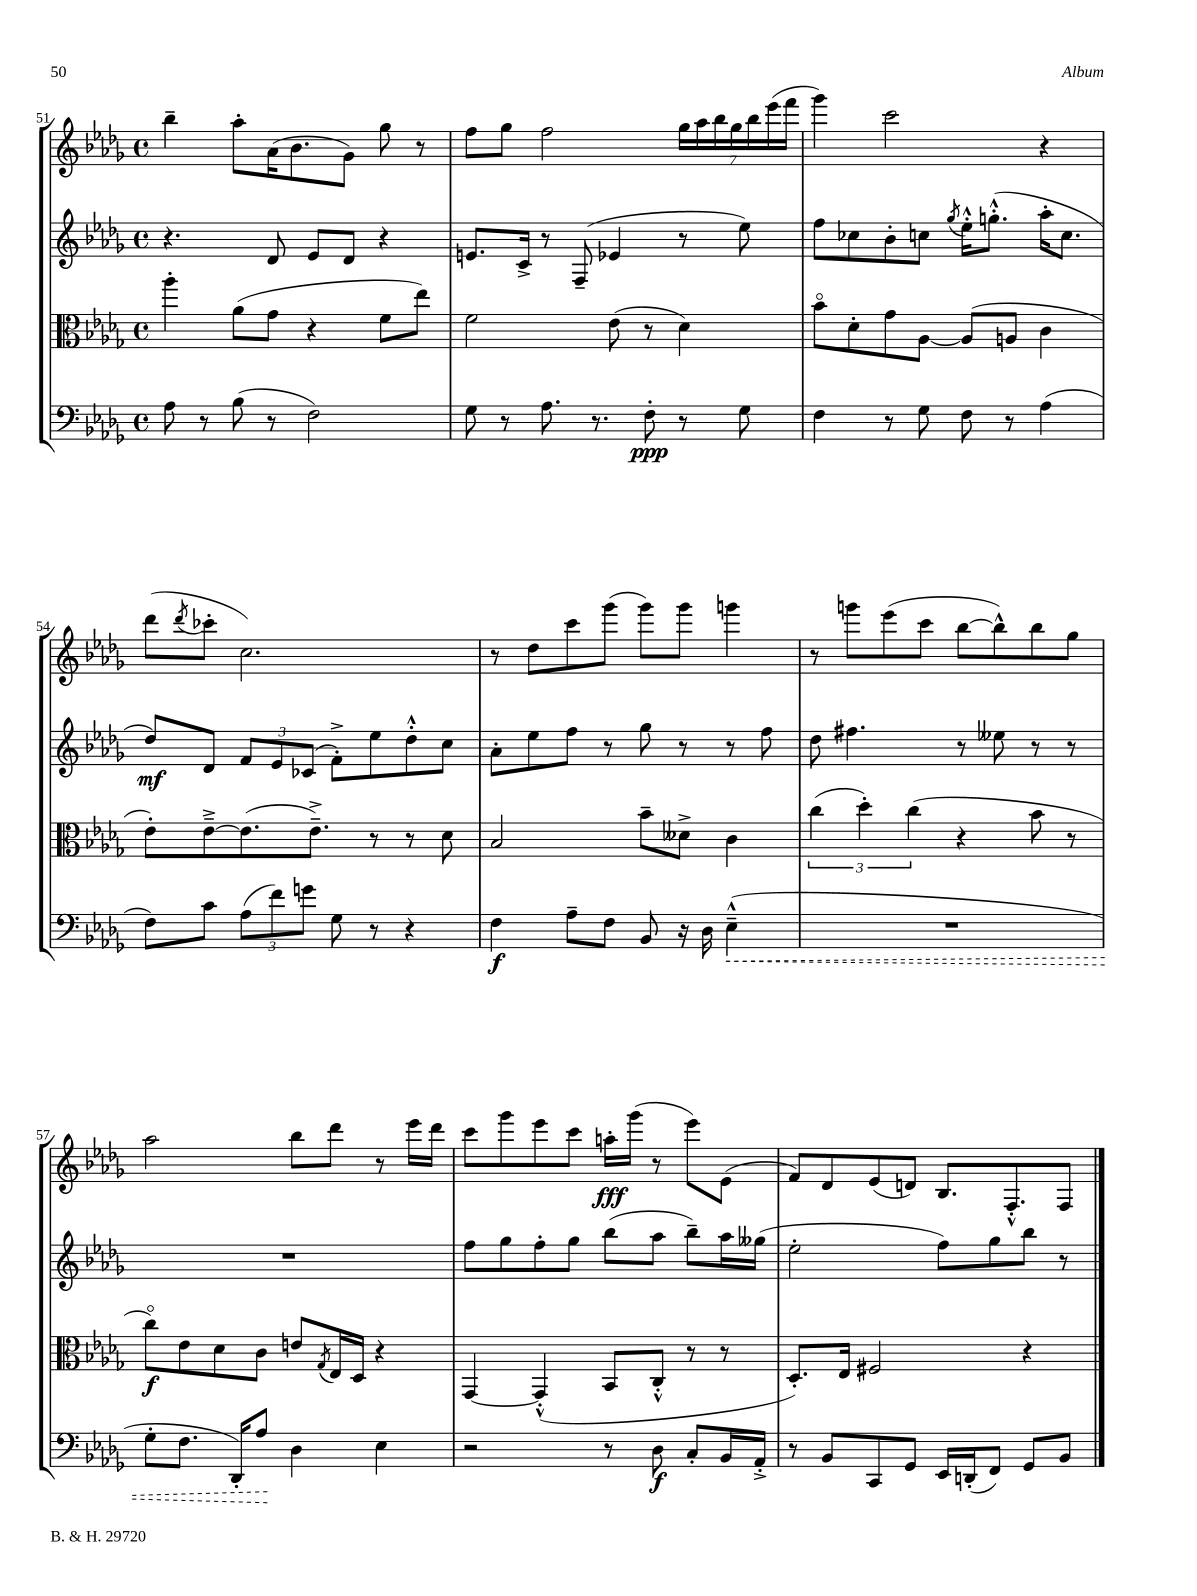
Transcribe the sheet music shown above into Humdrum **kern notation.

**kern	**kern	**kern	**kern
*staff4	*staff3	*staff2	*staff1
*clefF4	*clefC3	*clefG2	*clefG2
*k[b-e-a-d-g-]	*k[b-e-a-d-g-]	*k[b-e-a-d-g-]	*k[b-e-a-d-g-]
*M4/4	*M4/4	*M4/4	*M4/4
*met(c)	*met(c)	*met(c)	*met(c)
8A-\	4aa-'\	4.r	4bb-~\
8r	.	.	.
(8B-\	(8a-\L	.	8aa-'\L
8r	8g-\J	8d-/	(16a-\K
.	.	.	8.b-\
2F\)	4r	8e-/L	.
.	.	8d-/J	8g-\J)
.	8f\L	4r	8gg-\
.	8ee-\J)	.	8r
=	=	=	=
8G-\	2f\	8.e/L	8ff\L
8r	.	.	8gg-\J
.	.	16c^/Jk	.
8.A-\	.	8r	2ff\
.	.	(8F~/	.
8.r	.	.	.
.	(8e-\	4e-/	.
8F'\	8r	.	.
8r	4d-\)	8r	28gg-\LL
.	.	.	28aa-\
.	.	.	28bb-\
.	.	.	28gg-\
8G-\	.	8ee-\)	.
.	.	.	28bb-\
.	.	.	(28eee-\
.	.	.	28fff\JJ
=	=	=	=
4F\	8b-o\L	8ff\L	4ggg-\)
.	8d-'\	8cc-\	.
8r	8g-\	8b-'\	2ccc\
8G-\	[8A-\J	8cc\J	.
.	.	8qgg-/	.
8F\	(8A-/]L	16ee-'^^\LK	.
.	.	(8.gg'^^\J	.
8r	8A/J	.	.
(4A-\	4c\	16aa-'\LK	4r
.	.	8.cc\J	.
=	=	=	=
8F\L)	8e-'\L)	8dd-/L)	(8ddd-\L
.	.	.	8qddd-/
8c\J	[8e-~^\	8d-/J	8ccc-'\J
(12A-\L	(8.e-\]	12f/L	2.cc\)
12f\)	.	12e-/	.
12g\J	.	(12c-/J	.
.	8.e-~^\J)	.	.
8G-\	.	8f'^\L)	.
8r	8r	8ee-\	.
4r	8r	8dd-'^^\	.
.	8d-\	8cc\J	.
=	=	=	=
4F\	2B-/	8a-'\L	8r
.	.	8ee-\	8dd-\L
8A-~\L	.	8ff\J	8ccc\
8F\J	.	8r	(8ggg-\J
8BB-/	8b-~\L	8gg-\	8ggg-\L)
16r	8d--^\J	8r	8ggg-\J
16D-\	.	.	.
(4E-~^^\	4c\	8r	4ggg\
.	.	8ff\	.
=	=	=	=
1r	(6cc\	8dd-\	8r
.	.	4.ff#\	8ggg\L
.	6dd-'\)	.	.
.	.	.	(8eee-\
.	(6cc\	.	.
.	.	.	8ccc\J
.	4r	8r	[8bb-\L
.	.	8ee--\	8bb-^^\])
.	8b-\	8r	8bb-\
.	8r	8r	8gg-\J
=	=	=	=
8G-'\L	8cco\L)	1r	2aa-\
8.F\J	8e-\	.	.
.	8d-\	.	.
16DD-'/LK)	.	.	.
8A-/J	8c\J	.	.
4D-\	8e/L	.	8bb-\L
.	8qG-/	.	.
.	16E-/L	.	8ddd-\J
.	16D-/JJ	.	.
4E-\	4r	.	8r
.	.	.	16eee-\LL
.	.	.	16ddd-\JJ
=	=	=	=
2r	[4GG-/	8ff\L	8ccc\L
.	.	8gg-\	8ggg-\
.	(4GG-'^^/]	8ff'\	8eee-\
.	.	8gg-\J	8ccc\J
8r	8BB-/L	(8bb-\L	16aa'\LL
.	.	.	(16ggg-\JJ
8D-\	8C'^^/J	8aa-\J	8r
8C'/L	8r	8bb-~\L)	8eee-\L)
16BB-/L	8r	16aa-\L	(8e-\J
16AA-'^/JJ	.	(16gg--\JJ	.
=	=	=	=
8r	8.D-'/L)	2ee-'\	8f/L)
8BB-/L	.	.	8d-/
.	16E-/Jk	.	.
8CC/	2F#/	.	(8e-/
8GG-/J	.	.	8d/J)
16EE-/LL	.	8ff\L)	8.B-/L
(16DD'/J	.	.	.
8FF/J)	.	8gg-\	.
.	.	.	8.F'^^/
8GG-/L	4r	8bb-\J	.
8BB-/J	.	8r	8F/J
==	==	==	==
*-	*-	*-	*-
